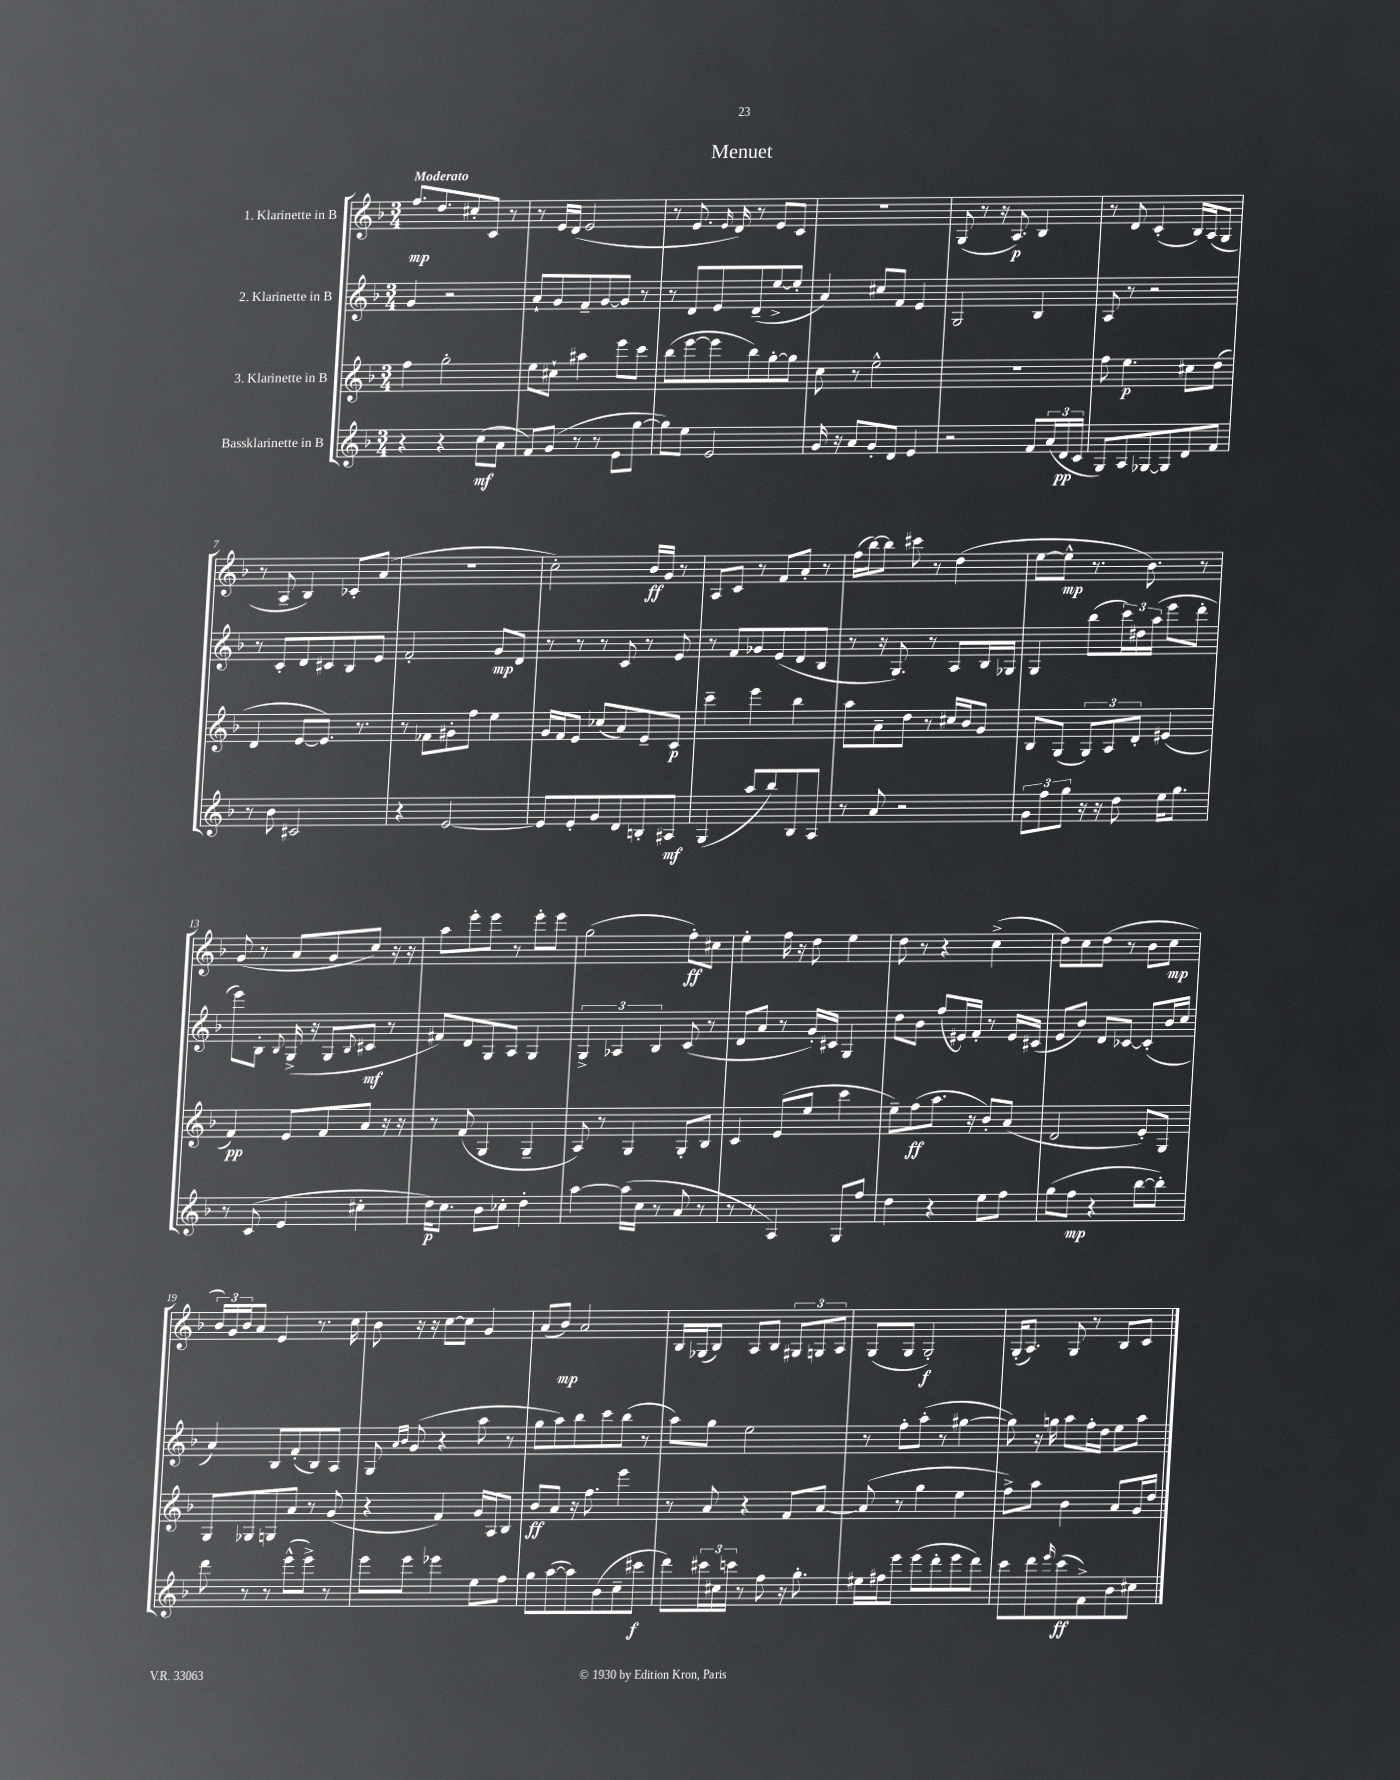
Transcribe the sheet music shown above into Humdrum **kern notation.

**kern	**dynam	**kern	**dynam	**kern	**dynam	**kern	**dynam
*part4	*part4	*part3	*part3	*part2	*part2	*part1	*part1
*staff4	*staff4	*staff3	*staff3	*staff2	*staff2	*staff1	*staff1
*I"Bassklarinette in B	*	*I"3. Klarinette in B	*	*I"2. Klarinette in B	*	*I"1. Klarinette in B	*
*clefG2	*	*clefG2	*	*clefG2	*	*clefG2	*
*k[b-]	*	*k[b-]	*	*k[b-]	*	*k[b-]	*
*M3/4	*	*M3/4	*	*M3/4	*	*M3/4	*
=1	=1	=1	=1	=1	=1	=1	=1
!	!	!	!	!	!	!LO:TX:a:B:t=Moderato	!
4r	.	4ff\	.	4g/	.	8.ff/L	mp
.	.	.	.	.	.	8.dd/	.
4r	.	2gg'\	.	2r	.	.	.
.	.	.	.	.	.	8cc#X'/	.
(8cc\L	mf	.	.	.	.	8c/J	.
8a\J	.	.	.	.	.	8r	.
=2	=2	=2	=2	=2	=2	=2	=2
8f/L)	.	8ee\L	.	8a`/L	.	8r	.
(8g/J	.	8cc#X`\J	.	8g/	.	16e/LL	.
.	.	.	.	.	.	(16d/JJ	.
8r	.	4aa#X\	.	8f~/	.	2e/	.
8r	.	.	.	[8g/	.	.	.
8e\L	.	8eee\L	.	8g/J]	.	.	.
[8gg\J	.	8ccc\J	.	8r	.	.	.
=3	=3	=3	=3	=3	=3	=3	=3
8gg\L])	.	(8bb-\L	.	8r	.	8r	.
8ee\J	.	[8eee\	.	8d/L	.	8.e/	.
2e/	.	8eee\]	.	8e/	.	.	.
.	.	.	.	.	.	16qqe/	.
.	.	.	.	.	.	16d/)	.
.	.	8bb-\)	.	(8d~/	.	8r	.
.	.	[8gg'\	.	[8ee^/	.	8e/L	.
.	.	8gg\J]	.	8ee'/J]	.	8c/J	.
=4	=4	=4	=4	=4	=4	=4	=4
16g/	.	8cc\	.	4a/)	.	2.r	.
16r	.	.	.	.	.	.	.
8a/L	.	8r	.	.	.	.	.
8g'/	.	2ee^^\	.	8cc#X/L	.	.	.
8d/J	.	.	.	8f/J	.	.	.
4e/	.	.	.	4e/	.	.	.
=5	=5	=5	=5	=5	=5	=5	=5
2r	.	2.r	.	2G/	.	(8G/	.
.	.	.	.	.	.	8r	.
.	.	.	.	.	.	16r	.
.	.	.	.	.	.	8.A/)	p
8f/L	.	.	.	4B-/	.	4B-/	.
(24a/L	.	.	.	.	.	.	.
24d/	pp	.	.	.	.	.	.
24c/JJ	.	.	.	.	.	.	.
=6	=6	=6	=6	=6	=6	=6	=6
8G/L)	.	8ff\	.	8A/	.	8r	.
8A/	.	4.ee\	p	8r	.	8d/	.
[8G-X/	.	.	.	2r	.	(4c'/	.
8G-/]	.	.	.	.	.	.	.
8d/	.	8cc#X\L	.	.	.	16B-/LL)	.
.	.	.	.	.	.	(16A/J	.
8f/J	.	(8dd\J	.	.	.	8G/J	.
!!LO:LB:g=z
=7	=7	=7	=7	=7	=7	=7	=7
8r	.	4d/	.	8r	.	8r	.
8b-\	.	.	.	8c'/L	.	8A~/	.
2c#X/	.	[8e/L	.	8d/	.	4B-/)	.
.	.	8.e/J])	.	8c#X/	.	.	.
.	.	.	.	8B-/	.	8c-X'/L	.
.	.	8.r	.	.	.	.	.
.	.	.	.	8e/J	.	(8a/J	.
=8	=8	=8	=8	=8	=8	=8	=8
4r	.	8r	.	2f'/	.	2.r	.
.	.	8f-X\L	.	.	.	.	.
[2e/	.	8g#X'\	.	.	.	.	.
.	.	8ff\J	.	.	.	.	.
.	.	4ee\	.	8g/L	mp	.	.
.	.	.	.	8d/J	.	.	.
=9	=9	=9	=9	=9	=9	=9	=9
8e/L]	.	16g/LL	.	8r	.	2cc'\)	.
.	.	16f/J	.	.	.	.	.
8e'/	.	8e/J	.	8r	.	.	.
8g/	.	(8cc-X/L	.	8r	.	.	.
8d/	.	8a/)	.	8c/	.	.	.
8Bn'/	.	8e~/	.	8r	.	16b-/LL	ff
.	.	.	.	.	.	16g/JJ	.
8A#X/J	mf	8c/J	p	8e/	.	8r	.
=10	=10	=10	=10	=10	=10	=10	=10
(4G/	.	4ccc~\	.	8r	.	8A/L	.
.	.	.	.	8f/L	.	8c/J	.
8aa/L	.	4eee\	.	8g-X/	.	8r	.
8bb-/)	.	.	.	(8e/	.	8f/L	.
8B-/	.	4bb-\	.	8d/	.	8a'/J	.
8A/J	.	.	.	8B-/J	.	8r	.
=11	=11	=11	=11	=11	=11	=11	=11
8r	.	8aa\L	.	8r	.	(16ff\LL	.
.	.	.	.	.	.	[16bb-\J)	.
8a/	.	8a~\	.	16r	.	8bb-\J]	.
.	.	.	.	8.G/)	.	.	.
2r	.	8dd\J	.	.	.	8ccc#X\	.
.	.	8r	.	8r	.	8r	.
.	.	16cc#X/LL	.	8A/L	.	(4dd\	.
.	.	16b-/J	.	.	.	.	.
.	.	8g/J	.	16B-/L	.	.	.
.	.	.	.	16G-X/JJ	.	.	.
=12	=12	=12	=12	=12	=12	=12	=12
12g\L	.	8B-/L	.	4G/	.	[8ee\L	.
12ff\	.	.	.	.	.	.	.
.	.	(8G/J	.	.	.	8ee^^\J]	mp
12gg\J	.	.	.	.	.	.	.
16r	.	12G/L)	.	(8bb-\L	.	8.r	.
16r	.	.	.	.	.	.	.
.	.	12A/	.	.	.	.	.
8dd\	.	.	.	24ccc\L)	.	.	.
.	.	12d'/J	.	24dd#X\	.	.	.
.	.	.	.	.	.	8.b-\)	.
.	.	.	.	(24aa\JJ	.	.	.
16ee\KL	.	(4e#X/	.	8eee\L	.	.	.
8.gg\J	.	.	.	.	.	.	.
.	.	.	.	8ddd'\J	.	8r	.
!!LO:LB:g=z
=13	=13	=13	=13	=13	=13	=13	=13
8r	.	4f/)	pp	8eee\L)	.	(8g/	.
(8c/	.	.	.	8B-'\J	.	8r	.
.	.	.	.	8qqB-/	.	.	.
4e/	.	8e/L	.	(16G^/	.	8a/L	.
.	.	.	.	16r	.	.	.
.	.	8f/	.	8G/L	.	8g/	.
.	.	.	.	8qqB-/	.	.	.
4cc#X'\	.	8a/J	.	8c#X/J	mf	8cc/J)	.
.	.	16r	.	8r	.	16r	.
.	.	16r	.	.	.	16r	.
=14	=14	=14	=14	=14	=14	=14	=14
16dd\KL)	p	8r	.	8f#X/L)	.	8aa\L	.
8.cc\J	.	.	.	.	.	.	.
.	.	(8f/	.	8d/	.	8eee'\	.
8b-\L	.	4G/	.	8G/	.	8eee\J	.
8cc-X'\J	.	.	.	8A/J	.	8r	.
4dd'\	.	4G~/	.	4G/	.	8eee'\L	.
.	.	.	.	.	.	8eee\J	.
=15	=15	=15	=15	=15	=15	=15	=15
[4aa\	.	8A/)	.	6G^/	.	(2gg\	.
.	.	8r	.	.	.	.	.
.	.	.	.	6A-X/	.	.	.
(16aa\LL]	.	4G/	.	.	.	.	.
16cc\JJ	.	.	.	.	.	.	.
.	.	.	.	6B-/	.	.	.
8r	.	.	.	.	.	.	.
8a/	.	8G'/L	.	(8c/	.	8ff'\L)	ff
8r	.	8B-/J	.	8r	.	8cc#X\J	.
=16	=16	=16	=16	=16	=16	=16	=16
8r	.	4c/	.	8d/L	.	4ee'\	.
8r	.	.	.	8a/J	.	.	.
4A/)	.	(8e/L	.	8r	.	16ff\	.
.	.	.	.	.	.	16r	.
.	.	8ee/J	.	16g'/LL)	.	8dd\	.
.	.	.	.	16c#X/JJ	.	.	.
8G/L	.	4ccc\	.	4G/	.	4ee\	.
8ff/J	.	.	.	.	.	.	.
=17	=17	=17	=17	=17	=17	=17	=17
4dd\	.	8ee~\L)	.	8dd\L	.	8dd\	.
.	.	(8ff\	ff	8b-\J	.	8r	.
4r	.	8.aa\J	.	(8ff/L	.	4r	.
.	.	.	.	16e#X/L)	.	.	.
.	.	16r	.	16f'/JJ	.	.	.
8ee\L	.	8b-'/L)	.	8r	.	(4cc^\	.
8ff\J	.	(8a/J	.	16e#/LL	.	.	.
.	.	.	.	(16c#X/JJ	.	.	.
=18	=18	=18	=18	=18	=18	=18	=18
(8gg\L	.	2d/	.	8e/L	.	8dd\L)	.
8ff\J	mp	.	.	8b-/J)	.	8cc\	.
4r	.	.	.	8d/L	.	(8dd\J	.
.	.	.	.	[8c-X/J	.	8r	.
[8bb-\L	.	8e'/L)	.	(8c-'/L]	.	8b-\L	.
8bb-'\J])	.	8G/J	.	16b-/L	.	8cc\J	mp
.	.	.	.	16cc/JJ	.	.	.
!!LO:LB:g=z
=19	=19	=19	=19	=19	=19	=19	=19
8ddd\	.	8G/L	.	4a/)	.	24b-/LL)	.
.	.	.	.	.	.	24g/	.
.	.	.	.	.	.	24b-/J	.
8r	.	8G-X/	.	.	.	8a/J	.
8r	.	8Gn/	.	8B-/L	.	4e/	.
(8eee^^\L	.	8a/J	.	(8f'/	.	.	.
8eee^\J)	.	8r	.	8B-/)	.	8.r	.
8r	.	(8g/	.	8A/J	.	.	.
.	.	.	.	.	.	16cc\	.
=20	=20	=20	=20	=20	=20	=20	=20
8eee\L	.	4r	.	8G/	.	8b-\	.
.	.	.	.	16qqa/LL	.	.	.
.	.	.	.	16qqb-/JJ	.	.	.
8eee\J	.	.	.	(8g/	.	16r	.
.	.	.	.	.	.	16r	.
4eee-X\	.	4f/)	.	4r	.	[8cc\L	.
.	.	.	.	.	.	8cc\J]	.
8ee\L	.	16g/LL	.	8aa\	.	4g/	.
.	.	16A/J	.	.	.	.	.
8ff\J	.	8B-/J	.	8r	.	.	.
=21	=21	=21	=21	=21	=21	=21	=21
8gg\L	.	8b-/L	ff	8gg\L	.	(8a/L	.
([8aa\	.	8a/J	.	8aa\)	.	8b-/J)	mp
8aa\])	.	16r	.	8bb-\	.	2a/	.
.	.	8.ff\	.	.	.	.	.
(8b-\	.	.	.	8ccc\	.	.	.
8cc~\	.	4eee\	.	(8bb-\J	.	.	.
8ccc#X\J	f	.	.	8r	.	.	.
=22	=22	=22	=22	=22	=22	=22	=22
8ddd\L)	.	8r	.	8aa\L)	.	16B-/LL	.
.	.	.	.	.	.	(16G-X/J	.
24ccc#X\L	.	8a/	.	8gg\J	.	8B-/J)	.
24cc#X\	.	.	.	.	.	.	.
24cccn\JJ	.	.	.	.	.	.	.
8r	.	4r	.	2ee\	.	8A/L	.
8ff\	.	.	.	.	.	8B-/J	.
16r	.	8f/L	.	.	.	12G#X/L	.
8.gg'\	.	.	.	.	.	.	.
.	.	.	.	.	.	12Gn/	.
.	.	[8a/J	.	.	.	.	.
.	.	.	.	.	.	12A/J	.
=23	=23	=23	=23	=23	=23	=23	=23
16ee#X\LL	.	(8a/]	.	8r	.	(8G/L	.
16ff#X\J	.	.	.	.	.	.	.
8eee\J	.	8r	.	8ff'\L	.	8G/J	.
(8eee\L	.	4gg\	.	(8aa'\J	.	2G'/)	f
8ddd'\	.	.	.	8r	.	.	.
8eee\	.	4ee\	.	[4gg#X\	.	.	.
8ddd\J)	.	.	.	.	.	.	.
=24	=24	=24	=24	=24	=24	=24	=24
8ccc\L	.	8ff^\L)	.	8gg#\])	.	(16G'/KL	.
.	.	.	.	.	.	8.A/J)	.
8ddd\	.	8aa\J	.	16r	.	.	.
.	.	.	.	16ggn\	.	.	.
16qqeee/	.	.	.	.	.	.	.
(8ccc\	ff	4b-\	.	8aa\L	.	8G/	.
8f^\)	.	.	.	16ff'\L	.	8r	.
.	.	.	.	16dd\JJ	.	.	.
8b-\	.	8a/L	.	8ee\L	.	8B-/L	.
8cc#X\J	.	16g/L	.	8aa\J	.	8c/J	.
.	.	16dd/JJ	.	.	.	.	.
==	==	==	==	==	==	==	==
*-	*-	*-	*-	*-	*-	*-	*-
